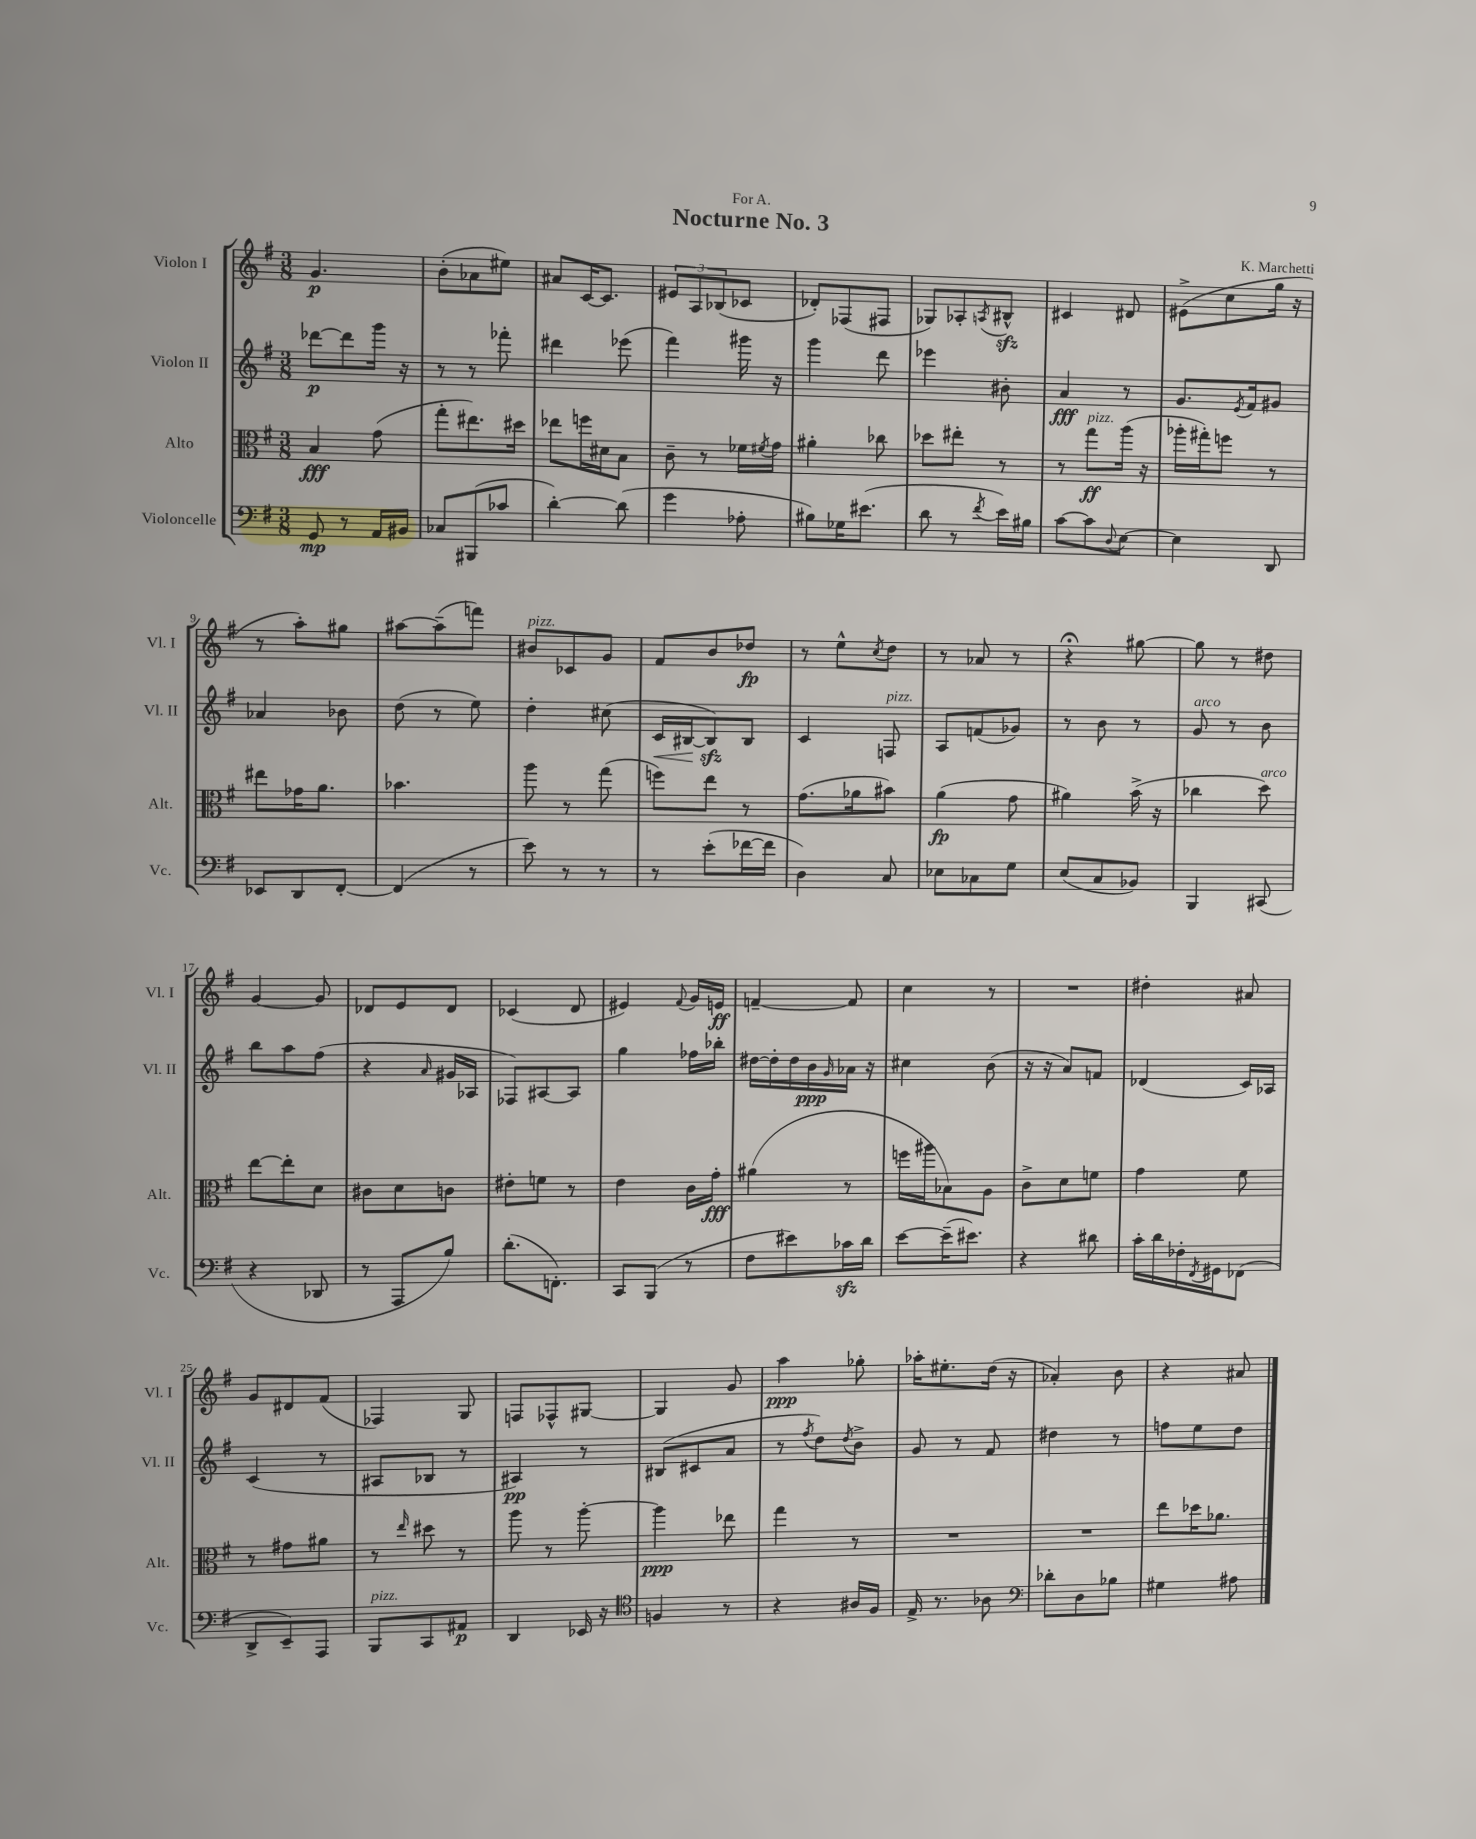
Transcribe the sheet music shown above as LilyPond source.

\header { title = "Nocturne No. 3" composer = "K. Marchetti" dedication = "For A." }
<<
\new StaffGroup <<
\new Staff = "s0" \with { instrumentName = "Violon I" shortInstrumentName = "Vl. I" } {
    \clef treble \key g \major \numericTimeSignature \time 3/8
    g'4.\p |
    b'8-.( aes'8 eis''8) |
    ais'8 c'16~ c'8. |
    \tuplet 3/2 { eis'8 a8 bes8( } ces'8 |
    des'8-.) fes8( fis8 |
    ges8) aes8-. \acciaccatura { a8 } bis8-^\sfz |
    cis'4 dis'8 |
    eis'8->( c''8 g''16 r16 |
    r8 a''8-.) gis''8 |
    ais''8~ ais''8--( f'''8) |
    bis'8^\markup { \italic "pizz." } ces'8 g'8 |
    fis'8 b'8 des''8\fp |
    r8 e''8-^ \acciaccatura { c''8 } d''8 |
    r8 aes'8 r8 |
    r4\fermata gis''8~ |
    gis''8 r8 dis''8 |
    g'4~ g'8 |
    des'8 e'8 des'8 |
    ces'4( d'8 |
    eis'4) \appoggiatura { fis'8 } g'16 e'16\ff |
    f'4~-- f'8 |
    c''4 r8 |
    R4. |
    dis''4-. ais'8 |
    g'8 dis'8 fis'8( |
    fes4) g8 |
    f8 fes8-^ gis8~ |
    gis4 g'8 |
    a''4\ppp ges''8-. |
    aes''16-. eis''8.-. d''16( r16 |
    aes'4-.) b'8 |
    r4 ais'8 \bar "|." |
}
\new Staff = "s1" \with { instrumentName = "Violon II" shortInstrumentName = "Vl. II" } {
    \clef treble \key g \major \numericTimeSignature \time 3/8
    des'''8~\p des'''8 g'''16 r16 |
    r8 r8 fes'''8-. |
    dis'''4 ees'''8( |
    fis'''4) gis'''16 r16 |
    g'''4 d'''8 |
    ees'''4 bis'8-. |
    a'4\fff r8 |
    g'8. \acciaccatura { e'8 } fis'16 gis'8 |
    aes'4 bes'8 |
    d''8( r8 e''8) |
    d''4-. cis''8( |
    c'16\< bis16~ bis8\sfz\!) bis8 |
    c'4 f8^\markup { \italic "pizz." } |
    a8 f'8( ges'8) |
    r8 b'8 r8 |
    g'8^\markup { \italic "arco" } r8 b'8 |
    b''8 a''8 fis''8( |
    r4 \grace { a'16 } gis'16 aes16 |
    fes8) ais8~ ais8 |
    g''4 fes''16 bes''16-. |
    dis''16~ dis''16-. dis''16 b'16\ppp \grace { g'16 } aes'16 r16 |
    cis''4 b'8( |
    r16 r16 a'8) f'8 |
    des'4( c'16) aes16 |
    c'4( r8 |
    ais8 bes8 r8 |
    ais4\pp) r8 |
    bis8( cis'8 a'8 |
    r8 \acciaccatura { fis''8 } d''8) \acciaccatura { d''8 } b'8-> |
    g'8 r8 fis'8 |
    dis''4 r8 |
    f''8 e''8 d''8 \bar "|." |
}
\new Staff = "s2" \with { instrumentName = "Alto" shortInstrumentName = "Alt." } {
    \clef alto \key g \major \numericTimeSignature \time 3/8
    b4\fff g'8( |
    g''8-. eis''8.) dis''16 |
    ees''8 f''16 dis'16 b8 |
    c'8-- r8 fes'16 \acciaccatura { fis'8 } g'16 |
    ais'4-. ces''8 |
    des''8 eis''8-. r8 |
    r8 g''8\ff^\markup { \italic "pizz." } a''16( r16 |
    aes''16-. gis''16-.) f''8 r8 |
    eis''8 ges'16 a'8. |
    bes'4. |
    a''8 r8 g''8( |
    f''8) e''8 r8 |
    g'8.( aes'16 bis'8) |
    a'4\fp( g'8 |
    ais'4) b'16->( r16 |
    ces''4 d''8^\markup { \italic "arco" }) |
    e''8~ e''8-. d'8 |
    cis'8 d'8 c'8 |
    eis'8-. f'8 r8 |
    e'4 c'16 g'16-.\fff |
    ais'4( r8 |
    f''16 ais''16 bes8) a8 |
    c'8-> d'8 f'8 |
    g'4 fis'8 |
    r8 gis'8 ais'8 |
    r8 \grace { e''16 } dis''8 r8 |
    a''8 r8 a''8~-. |
    a''4\ppp ees''8 |
    g''4 r8 |
    R4. |
    R4. |
    e''8 des''16 aes'8. \bar "|." |
}
\new Staff = "s3" \with { instrumentName = "Violoncelle" shortInstrumentName = "Vc." } {
    \clef bass \key g \major \numericTimeSignature \time 3/8
    g,8\mp r8 a,16 bis,16 |
    ces8 bis,,8( ces'8 |
    d'4~-.) d'8( |
    g'4 aes8-. |
    bis8) ges16 eis'8.( |
    d'8 r8 \acciaccatura { fis'8 } e'16) bis16 |
    c'8~ c'8 \appoggiatura { d8 } e8~ |
    e4 d,8 |
    ees,8 d,8 fis,8~-. |
    fis,4( r8 |
    e'8) r8 r8 |
    r8 e'8-.( fes'16~ fes'16 |
    d4) c8 |
    ees8 ces8 g8 |
    e8( c8 bes,8) |
    b,,4 cis,8( |
    r4 des,8 |
    r8 a,,8 b8) |
    d'8.-.( f,8.-.) |
    c,8 b,,8( r8 |
    fis8 eis'8) ces'16\sfz d'16 |
    e'8~ e'16--( eis'8.) |
    r4 dis'8 |
    c'16-. d'16 fes16-. \acciaccatura { fis,8 } gis,16 fes,8( |
    d,8-> e,8--) a,,8 |
    b,,8^\markup { \italic "pizz." } c,8 ais,8\p |
    d,4 ees,16 r16 |
    \clef tenor f4 r8 |
    r4 ais16 fis16 |
    e16-> r8. aes8 |
    \clef bass des'8-. d8 bes8 |
    gis4 ais8 \bar "|." |
}
>>
>>
